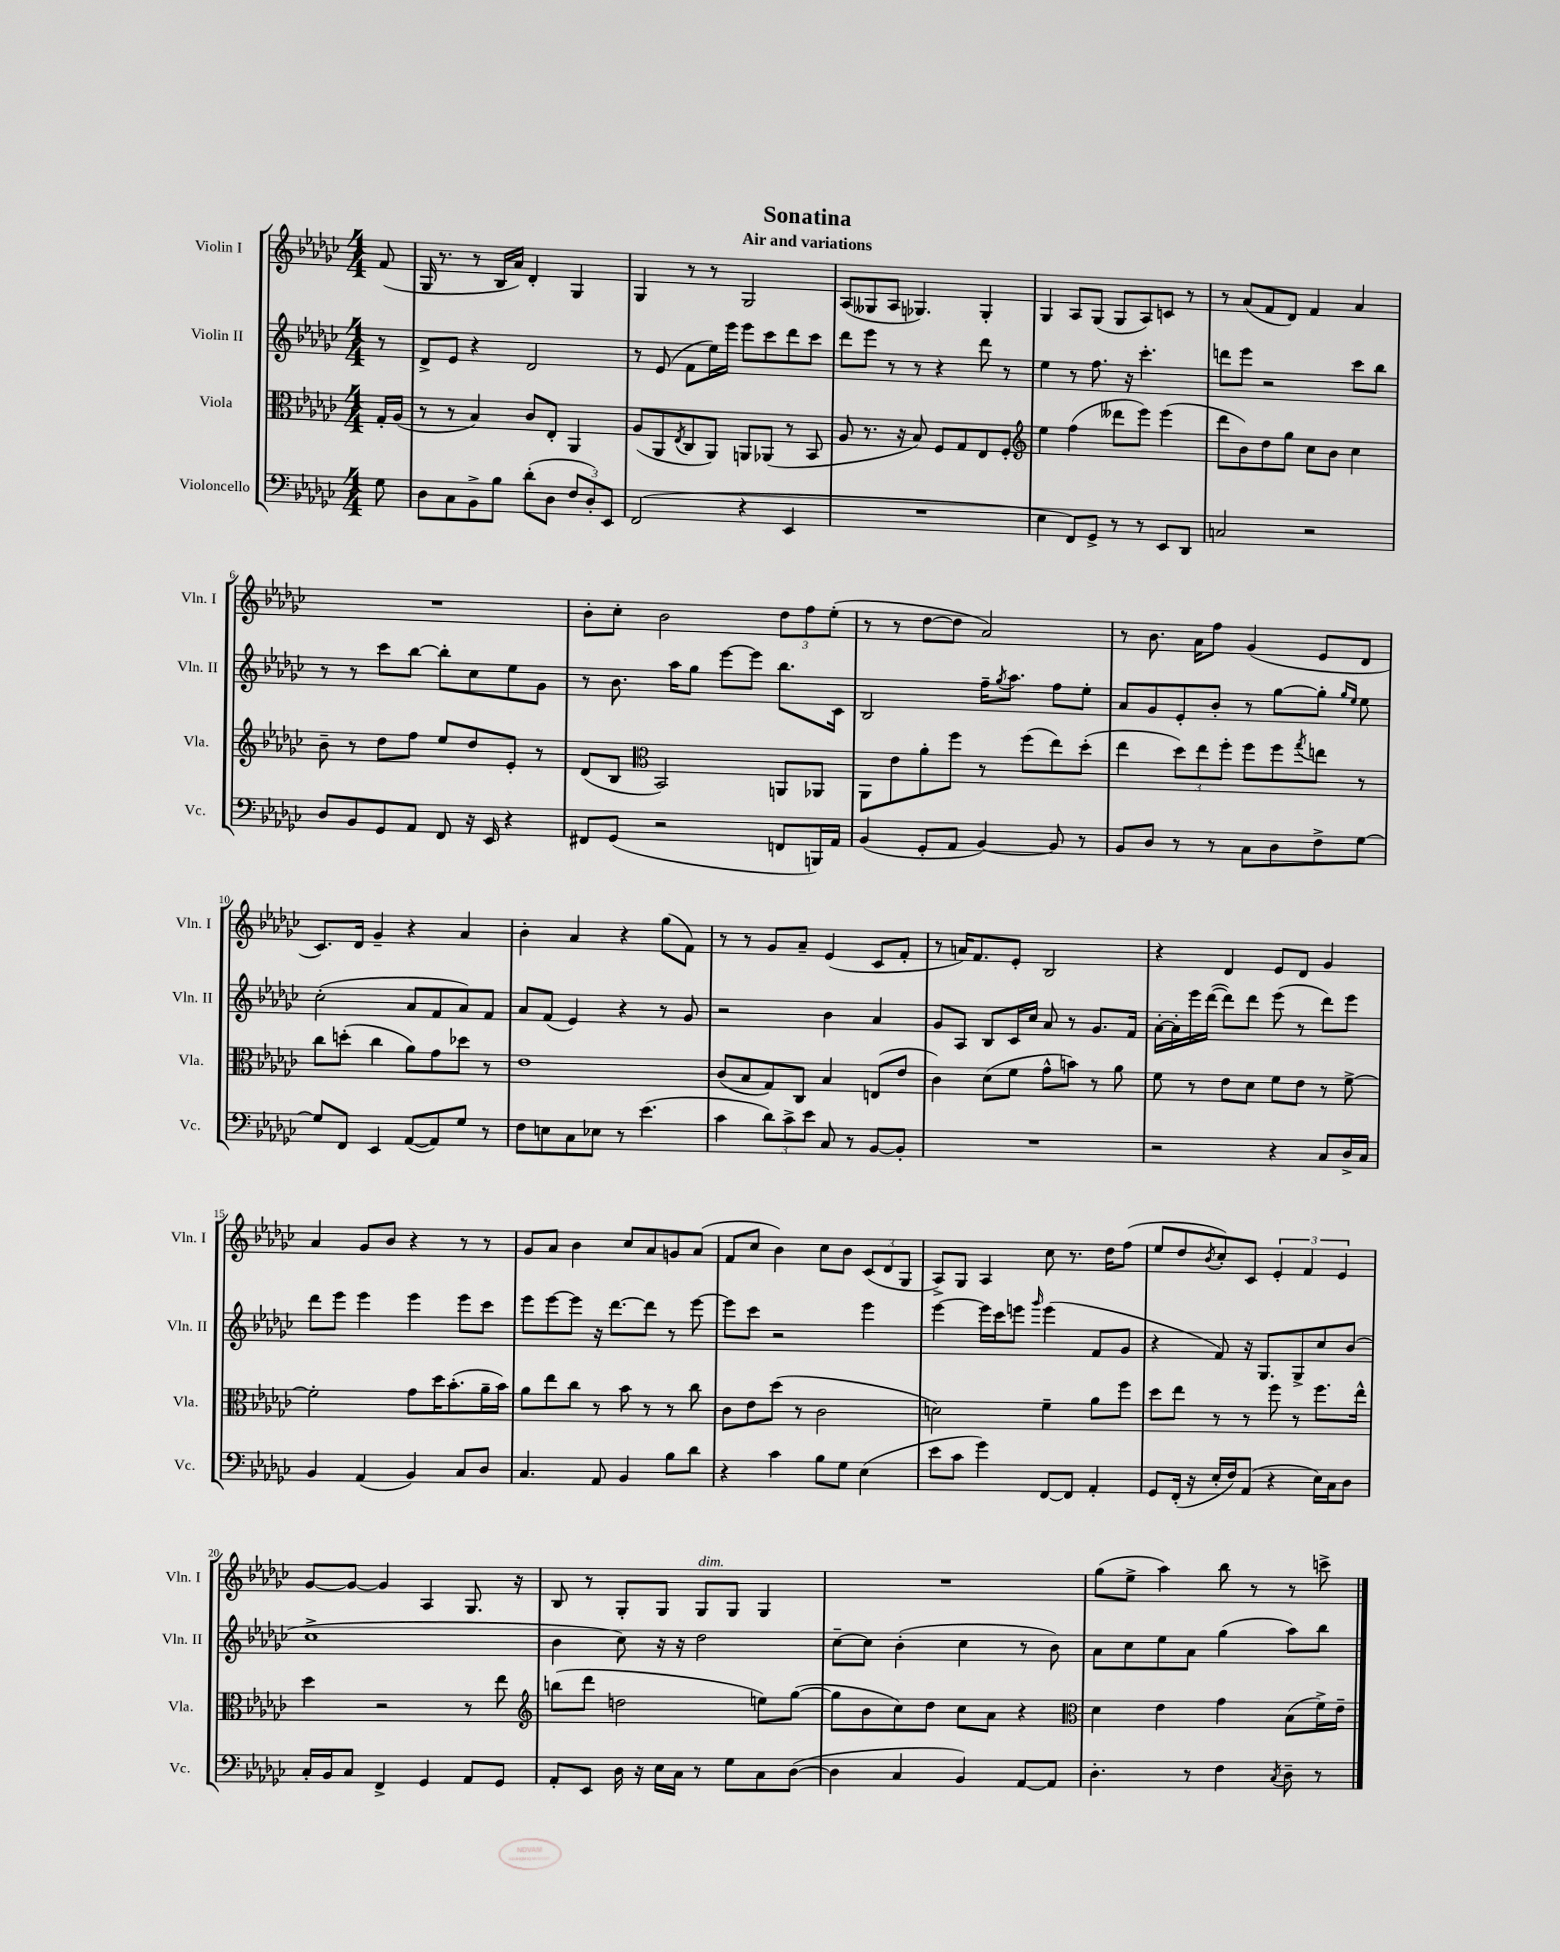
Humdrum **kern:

**kern	**kern	**kern	**kern
*part4	*part3	*part2	*part1
*staff4	*staff3	*staff2	*staff1
*I"Violoncello	*I"Viola	*I"Violin II	*I"Violin I
*I'Vc.	*I'Vla.	*I'Vln. II	*I'Vln. I
*clefF4	*clefC3	*clefG2	*clefG2
*k[b-e-a-d-g-c-]	*k[b-e-a-d-g-c-]	*k[b-e-a-d-g-c-]	*k[b-e-a-d-g-c-]
*M4/4	*M4/4	*M4/4	*M4/4
=	=	=	=
8G-\	16G-'/LL	8r	(8f/
.	(16A-/JJ	.	.
=1	=1	=1	=1
8D-\L	8r	8d-^/L	16G-/
.	.	.	8.r
8C-\	8r	8e-/J	.
8BB-^\	4B-/)	4r	8r
8B-\J	.	.	16B-/LL
.	.	.	16a-/JJ)
(8d-'\L	8c-/L	2d-/	4d-'/
8D-\J	8E-'/J	.	.
12F/L	4AA-/	.	4G-/
12D-'/)	.	.	.
12EE-/J	.	.	.
=2	=2	=2	=2
(2FF/	(8A-/L	8r	4G-/
.	8AA-/	(8e-/	.
.	8qE-/	.	.
.	8C-/	8f\L	8r
.	8AA-/J)	16ee-\L)	8r
.	.	16eee-\JJ	.
4r	8AAn/L	8eee-\L	2G-/
.	(8AA-X/J	8ccc-\	.
4EE-/	8r	8ddd-\	.
.	8BB-/	8ccc-\J	.
=3	=3	=3	=3
1r	8A-/	8ddd-\L	(8A-/L
.	8.r	8eee-\J	8G--X/
.	.	8r	8A-/J
.	16r	.	.
.	8B-/)	8r	4.G-X/)
.	8F/L	4r	.
.	8G-/	.	.
.	8E-/	8ddd-\	4G-'/
.	8F'/J	8r	.
=4	=4	=4	=4
*	*clefG2	*	*
4E-\	4ee-\	4ee-\	4G-/
8FF/L)	(4ff\	8r	8A-/L
8GG-^/J	.	8.ff\	(8G-/J
8r	8ddd--X\L	.	8G-/L
.	.	16r	.
8r	8eee-\J)	4.ccc-'\	8A-/)
8EE-/L	(4eee-\	.	8cn/J
8DD-/J	.	.	8r
=5	=5	=5	=5
2Cn/	8ddd-\L	8dddn\L	8r
.	8b-\)	8eee-\J	(8a-/L
.	8dd-\	2r	8f/
.	8gg-\J	.	8d-/J)
2r	8cc-\L	.	4f/
.	8b-\J	.	.
.	4cc-\	8ccc-\L	4a-/
.	.	8bb-\J	.
!!LO:LB:g=z
=6	=6	=6	=6
8D-/L	8b-~\	8r	1r
8BB-/	8r	8r	.
8GG-/	8dd-\L	8ccc-\L	.
8AA-/J	8ff\J	[8bb-\J	.
8FF/	8ee-/L	8bb-'\L]	.
16r	8dd-/	8cc-\	.
16EE-/	.	.	.
4r	8e-'/J	8ee-\	.
.	8r	8g-\J	.
=7	=7	=7	=7
8FF#X/L	(8d-/L	8r	8b-'\L
(8GG-/J	8B-/J	8.b-\	8cc-'\J
*	*clefC3	*	*
2r	2BB-/)	.	2b-\
.	.	16aa-\KL	.
.	.	8gg-\J	.
.	.	[8eee-\L	.
.	.	8eee-\J]	.
8FFn/L	8AAn/L	8.bb-\L	12dd-\L
.	.	.	12ff\
16BBBn/L)	8AA-X/J	.	.
.	.	.	(12ee-'\J
16AA-/JJ	.	16c-\Jk	.
=8	=8	=8	=8
(4BB-/	8AA-\L	2B-/	8r
.	8e-\	.	8r
8GG-'/L	8a-'\	.	[8dd-\L
8AA-/J	8ff\J	.	8dd-\J]
[4BB-/)	8r	16ff~\KL	2a-/)
.	.	8qgg-/	.
.	.	8.aa-\J	.
.	(8ff\L	.	.
8BB-/]	8ee-\)	8ff\L	.
8r	(8dd-'\J	8ee-'\J	.
=9	=9	=9	=9
8BB-/L	4ee-\	8a-/L	8r
8D-/J	.	8g-/	8.b-\
8r	12dd-\L)	8e-'/	.
.	.	.	16a-\KL
.	12ee-\	.	.
8r	.	8b-'/J	8ff\J
.	12ff'\J	.	.
8C-\L	8ff\L	8r	(4g-/
8D-\	8ff\	[8gg-\L	.
.	8qgg-/	.	.
8F^\	8een\J	8gg-'\J]	8e-/L
.	.	16qqgg-/LL	.
.	.	16qqee-/JJ	.
[8G-\J	8r	8ee-\	8d-/J
!!LO:LB:g=z
=10	=10	=10	=10
8G-/L]	8cc-\L	(2cc-'\	8.c-/L)
8FF/J	(8ddn'\J	.	.
.	.	.	16d-/Jk
4EE-/	4cc-\	.	4g-~/
([8AA-/L	8a-\L)	8a-/L	4r
8AA-/])	8g-\	8f/	.
8G-/J	8dd-X\J	8a-/)	4a-/
8r	8r	8f/J	.
=11	=11	=11	=11
8F\L	1e-	8a-/L	4b-'\
8En\	.	(8f/J	.
8C-\	.	4e-/)	4a-/
8E-X\J	.	.	.
8r	.	4r	4r
(4.e-\	.	.	.
.	.	8r	(8gg-\L
.	.	8g-/	8f\J)
=12	=12	=12	=12
4c-\	(8c-/L	2r	8r
.	8B-/	.	8r
12d-\L)	8G-/)	.	8g-/L
12c-^\	.	.	.
.	8C-/J	.	8a-~/J
12e-\J	.	.	.
8C-/	4B-/	4b-\	(4e-/
8r	.	.	.
[8BB-/L	(8En/L	4a-/	8c-/L
8BB-'/J]	8e-/J	.	8f'/J
=13	=13	=13	=13
1r	4c-\)	8g-/L	8r
.	.	8A-/J	16an/KL)
.	.	.	8.f/
.	(8d-\L	8B-/L	.
.	8f\J	16c-/L	8e-'/J
.	.	16cc-/JJ	.
.	8g-^^\L	8a-/	2B-/
.	8bn\J)	8r	.
.	8r	8.g-/L	.
.	8a-\	.	.
.	.	16f/Jk	.
=14	=14	=14	=14
2r	8f\	[16a-'\LL	4r
.	.	16a-'\]	.
.	8r	16eee-\	.
.	.	([16ddd-\JJ	.
.	8e-\L	8ddd-\L])	4d-/
.	8d-\J	8ddd-\J	.
4r	8f\L	(8eee-\	8e-/L
.	8e-\J	8r	8d-/J
8C-/L	8r	8ddd-\L)	4g-/
16D-^/L	[8f^\	8eee-\J	.
16C-/JJ	.	.	.
!!LO:LB:g=z
=15	=15	=15	=15
4BB-/	2f'\]	8ddd-\L	4a-/
.	.	8eee-\J	.
(4AA-/	.	4eee-\	8g-/L
.	.	.	8b-/J
4BB-/)	8g-\L	4eee-\	4r
.	16dd-\K	.	.
.	(8.b-'\	.	.
8C-/L	.	8eee-\L	8r
8D-/J	16a-~\L	8ccc-\J	8r
.	16b-\JJ)	.	.
=16	=16	=16	=16
4.C-/	8a-\L	8eee-\L	8g-/L
.	8ee-\	[8eee-\	8a-/J
.	8cc-\J	8eee-\J]	4b-\
8AA-/	8r	16r	.
.	.	[8.ddd-\L	.
4BB-/	8b-\	.	8cc-/L
.	8r	8ddd-\J]	8a-/
8B-\L	8r	8r	8gn/
8d-\J	8cc-\	[8eee-\	(8a-/J
=17	=17	=17	=17
4r	8c-\L	8eee-\L]	8f/L
.	8e-\	8ccc-\J	8cc-/J
4c-\	(8dd-\J	2r	4b-\)
.	8r	.	.
8B-\L	2c-\	.	8cc-\L
8G-\J	.	.	8b-\J
(4E-\	.	4eee-\	(12c-/L
.	.	.	12d-/
.	.	.	12G-/J
=18	=18	=18	=18
8e-\L	2dn\)	[4eee-\	8A-^/L)
8c-\J	.	.	8G-/J
4g-\)	.	16eee-\LL]	4A-/
.	.	16ccc-\J	.
.	.	8eeen\J	.
.	.	16qqggg-/	.
[8FF/L	4f~\	(4eee\	8cc-\
8FF/J]	.	.	8.r
4AA-'/	8a-\L	8f/L	.
.	.	.	16dd-\KL
.	8ff\J	8g-/J	(8ff\J
=19	=19	=19	=19
8GG-/L	8dd-\L	4r	8ee-/L
(16FF'/Jk	8ee-\J	.	8dd-/
16r	.	.	.
.	.	.	8qb-/
16E-'/LL	8r	8f/)	8cc-'/)
16F/J)	.	.	.
(8AA-/J	8r	16r	8c-/J
.	.	8.G-/L	.
4r	8ff\	.	6e-'/
.	8r	8G-^/	.
.	.	.	6f/
16E-\LL)	8.ff\L	8cc-/	.
16C-\J	.	.	.
.	.	.	6e-/
8D-\J	.	(8b-/J	.
.	16ee-^^\Jk	.	.
!!LO:LB:g=z
=20	=20	=20	=20
16C-'/LL	4dd-\	1cc-^	[8g-/L
16BB-/J	.	.	.
8C-/J	.	.	8g-/J_
4FF^/	2r	.	4g-/]
4GG-/	.	.	4A-/
8AA-/L	8r	.	8.G-/
8GG-/J	8ee-\	.	.
.	.	.	16r
=21	=21	=21	=21
*	*clefG2	*	*
8AA-'/L	(8bbn\L	4b-\	8B-/
8EE-/J	8ddd-\J	.	8r
16D-\	2ddn\	8cc-\)	8G-'/L
16r	.	.	.
16E-\LL	.	16r	8G-/J
16C-\JJ	.	16r	.
!	!	!	!LO:TX:a:i:t=dim.
8r	.	2dd-\	8G-/L
8G-\L	.	.	8G-/J
8C-\	8een\L)	.	4G-/
([8D-\J	([8gg-\J	.	.
=22	=22	=22	=22
4D-\]	8gg-\L]	[8cc-~\L	1r
.	8b-\	8cc-\J]	.
4C-/	8cc-\)	(4b-'\	.
.	8dd-\J	.	.
4BB-/)	8cc-\L	4cc-\	.
.	8a-\J	.	.
[8AA-/L	4r	8r	.
8AA-/J]	.	8b-\)	.
=23	=23	=23	=23
*	*clefC3	*	*
4.D-'\	4d-\	8a-\L	(8gg-\L
.	.	8cc-\	8ee-^\J
.	4e-\	8ee-\	4aa-\)
8r	.	8a-\J	.
4F\	4g-\	(4gg-\	8bb-\
.	.	.	8r
8qC-/	.	.	.
8D-~\	(8B-\L	8aa-\L)	8r
8r	16f^\L)	8bb-\J	8cccn^\
.	16e-~\JJ	.	.
==	==	==	==
*-	*-	*-	*-
